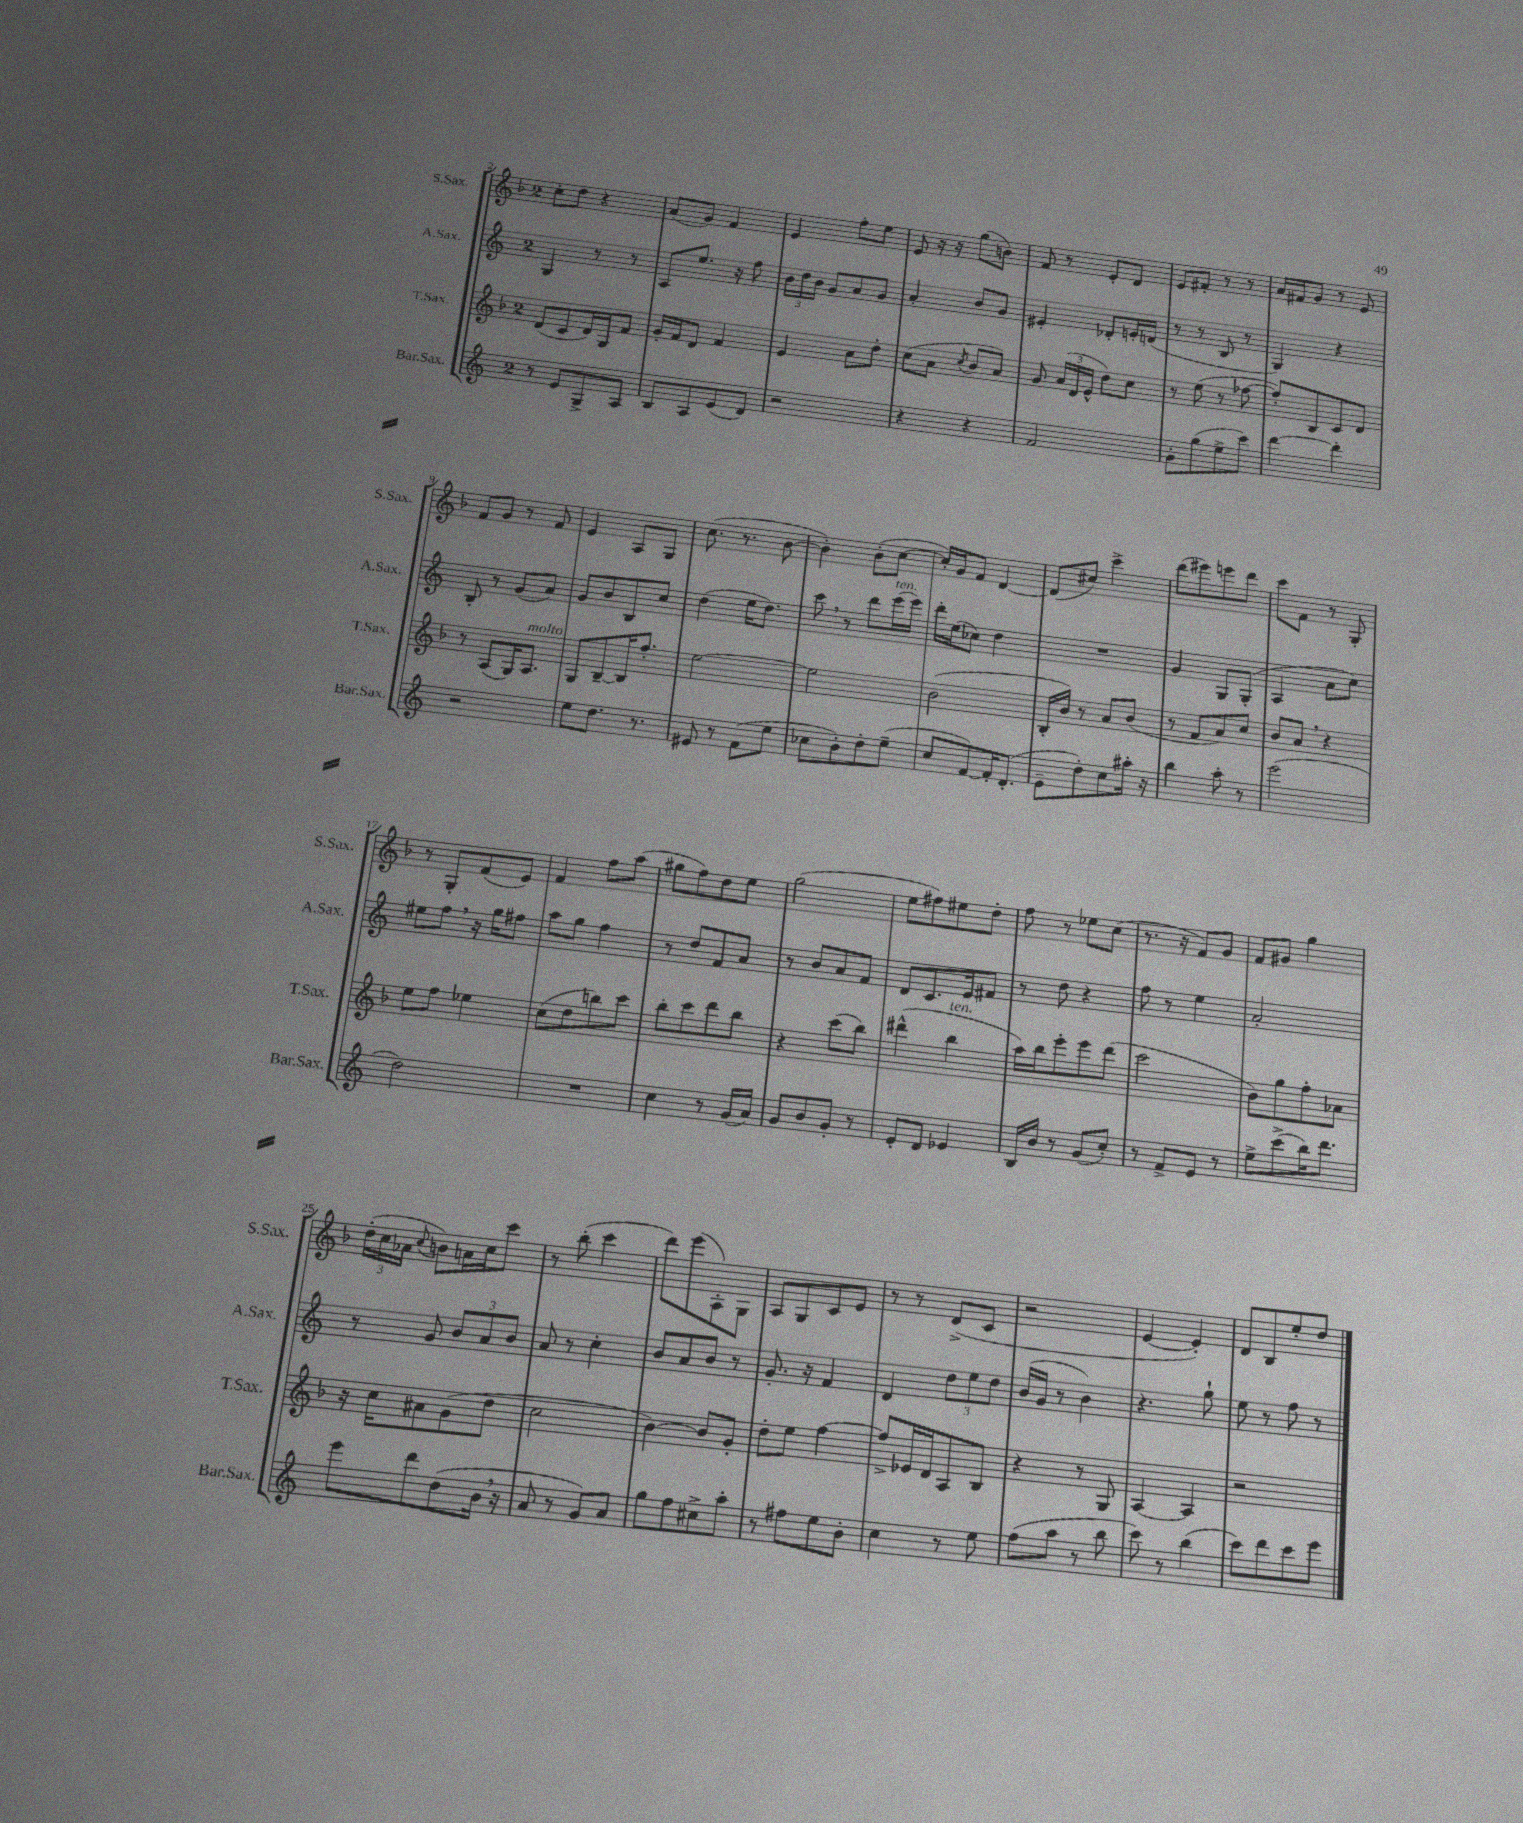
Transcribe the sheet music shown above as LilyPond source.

<<
\new StaffGroup <<
\new Staff = "s0" \with { instrumentName = "S.Sax." shortInstrumentName = "S.Sax." } {
    \clef treble \key f \major \once \override Staff.TimeSignature.style = #'single-digit \time 2/4
    \autoBeamOff c''8[-. d''8] r4 |
    a'8[( g'8]) f'4 |
    e'4 f''8[-. e''8] |
    e'8 r16 r16 g''8[( b'8]) |
    f'8 r8 e'8[-. d'8] |
    e'8[ fis'8]-. r8 r8 |
    a'16[ fis'16 g'8] r8 e'8 |
    f'8[ g'8] r8 f'8 |
    e'4 a8[ g8] |
    c''8.( r8. bes'8~ |
    bes'4-.) bes'8[-.( c''8]~ |
    c''16[-.) g'16 f'8] d'4~ |
    d'8[( cis''8]) c'''4-> |
    d'''8[( eis'''8) e'''8 d'''8] |
    c'''8[ f'8] r8 g8-. |
    r8 g8[-. f'8( e'8]) |
    f'4 f''8[ a''8]( |
    gis''8[ f''8) d''8 e''8] |
    g''2( |
    e''8[ fis''8) eis''8 d''8]-. |
    f''8 r8 ees''8[ c''8]( |
    r8. r16 f'8[) g'8] |
    f'8[ gis'8] g''4 |
    \tuplet 3/2 { d''16[-.( c''16 aes'16] } \appoggiatura { c''8 } b'8[) a'16 c''16 c'''8] |
    r8 bes''8-.( c'''4 |
    d'''8[) e'''8( a8-.) g8] |
    a8[ g8 c'8 e'8] |
    r8 r8 d'8[->( c'8] |
    r2 |
    e'4~ e'4-.) |
    d'8[ bes8 e''8-. d''8] \bar "|." |
}
\new Staff = "s1" \with { instrumentName = "A.Sax." shortInstrumentName = "A.Sax." } {
    \clef treble \key c \major \once \override Staff.TimeSignature.style = #'single-digit \time 2/4
    \autoBeamOff g4 r8 r8 |
    a8[ e''8.] r16 f''8 |
    \tuplet 3/2 { b'16[ d''16 b'16] } g'8[ a'8 g'8] |
    a'4-. b'8[ g'8] |
    eis'4-. des'8[-. e'16-. d'16]( |
    r8 r8 b8 r8 |
    g4) r4 |
    b8-. r8 g'8[( a'8]) |
    g'8[ b'8 b8 c''8] |
    d''4( e''16[ d''8.]) |
    c'''8 \breathe r8 d'''8[ e'''16^\markup { \italic "ten." }( e'''16]) |
    d'''16[-. e''16( ces''8]) d''4 |
    R2 |
    g'4 g8[ g8]-.( |
    a4 a'8[ c''8]) |
    eis''8[ f''8] \breathe r16 g''16[ fis''8] |
    a''8[ g''8] f''4 |
    r8 d''8[ f'8 a'8] |
    r8 b'8[ a'8 f'8] |
    d'8[ c'8. e'16 fis'8] |
    r8 d''8 r4 |
    f''8 r8 e''4 |
    a'2-. |
    r8 g'8 \tuplet 3/2 { b'8[ a'8 b'8] } |
    a'8 r8 c''4-. |
    b'8[ a'8 b'8] r8 |
    g'8.-. r16 f'4 |
    d'4 \tuplet 3/2 { d''8[ e''8 d''8] } |
    b'16[( g'16] r8 b'4) |
    r4. g''8-! |
    e''8 r8 f''8 r8 \bar "|." |
}
\new Staff = "s2" \with { instrumentName = "T.Sax." shortInstrumentName = "T.Sax." } {
    \clef treble \key f \major \once \override Staff.TimeSignature.style = #'single-digit \time 2/4
    \autoBeamOff d'8[( c'8 d'16) g16 f'8] |
    g'16[-. f'16 d'8] f'4 |
    e'4 a'8[ d''8]-. |
    c''8[( a'8] \acciaccatura { c''8 } bes'8[ a'8]) |
    g'8 \tuplet 3/2 { a'16[( d'16 e'16]-^ } d''8[) c''8] |
    r8 e''8( r8 fes''8~ |
    fes''8[-.) bes8 c'8 d'8] |
    r8 a8[( g16) a8.]^\markup { \italic "molto" } |
    g8[ bes8~-- bes16 f''8.]-. |
    e''2~ |
    e''2 |
    bes'2( |
    bes16[-. bes'16]) r8 a'8[ bes'8]( |
    r8 f'8[ a'8) c''8] |
    bes'8[ a'8] \breathe r4 |
    e''8[ f''8] ees''4 |
    c''8[( d''8 b''8) c'''8] |
    bes''8[-. c'''8 d'''8 bes''8] |
    r4 c'''8[( bes''8]) |
    dis'''4-^( bes''4^\markup { \italic "ten." } |
    a''16[) bes''16 e'''8-. e'''8 d'''8]( |
    c'''2 |
    bes'8[) g''8 f''8-. aes'8] |
    r16 c''16[ ais'8 g'8( d''8] |
    c''2 |
    bes'4~) bes'8[ g'8]-. |
    d''8[-. e''8] f''4~ |
    f''8[-> ees'16 d'16 a8 bes8] |
    r4 r8 g8 |
    a4~ a4 |
    r2 \bar "|." |
}
\new Staff = "s3" \with { instrumentName = "Bar.Sax." shortInstrumentName = "Bar.Sax." } {
    \clef treble \key c \major \once \override Staff.TimeSignature.style = #'single-digit \time 2/4
    \autoBeamOff r8 e'8[ g8-> a8] |
    b8[ a8 e'8( d'8]) |
    r2 |
    r4 r4 |
    f'2 |
    g'8[-. g''8( e''8-> c'''8]) |
    d'''4~ d'''4-. |
    r2 |
    e''8[ d''8.] r8. |
    eis'8 r8 f'8[( e''8] |
    ces''8[ b'8-.) d''8-. e''8]--( |
    c''8[ f'8~) f'16-. d'8.]-.( |
    e'8[-- d''8-.) c''8 ais''16]-. r16 |
    b''4 a''8-. r8 |
    e'''2( |
    d''2) |
    R2 |
    c''4 r8 g'16[( a'16]) |
    g'8[ b'8 g'8]-. r8 |
    e'8[-. d'8] ees'4 |
    b16[ b'16] r8 g'8[( c''8]-.) |
    r8 f'8[-> e'8] r8 |
    e''8[-> c'''8->( b''16) d'''8.] |
    e'''8[ d'''8 d''8( b'16] \breathe r16 |
    a'8 r8 g'8[) a'8] |
    g''8[ f''8 cis''8-> a''8]-. |
    r8 fis''8[ e''8 b'8]-. |
    c''4 r8 e''8 |
    f''8[( a''8] r8 b''8 |
    c'''8) r8 b''4( |
    c'''8[) d'''8 c'''8 e'''8] \bar "|." |
}
>>
>>
\layout { \context { \Score currentBarNumber = #2 } }
